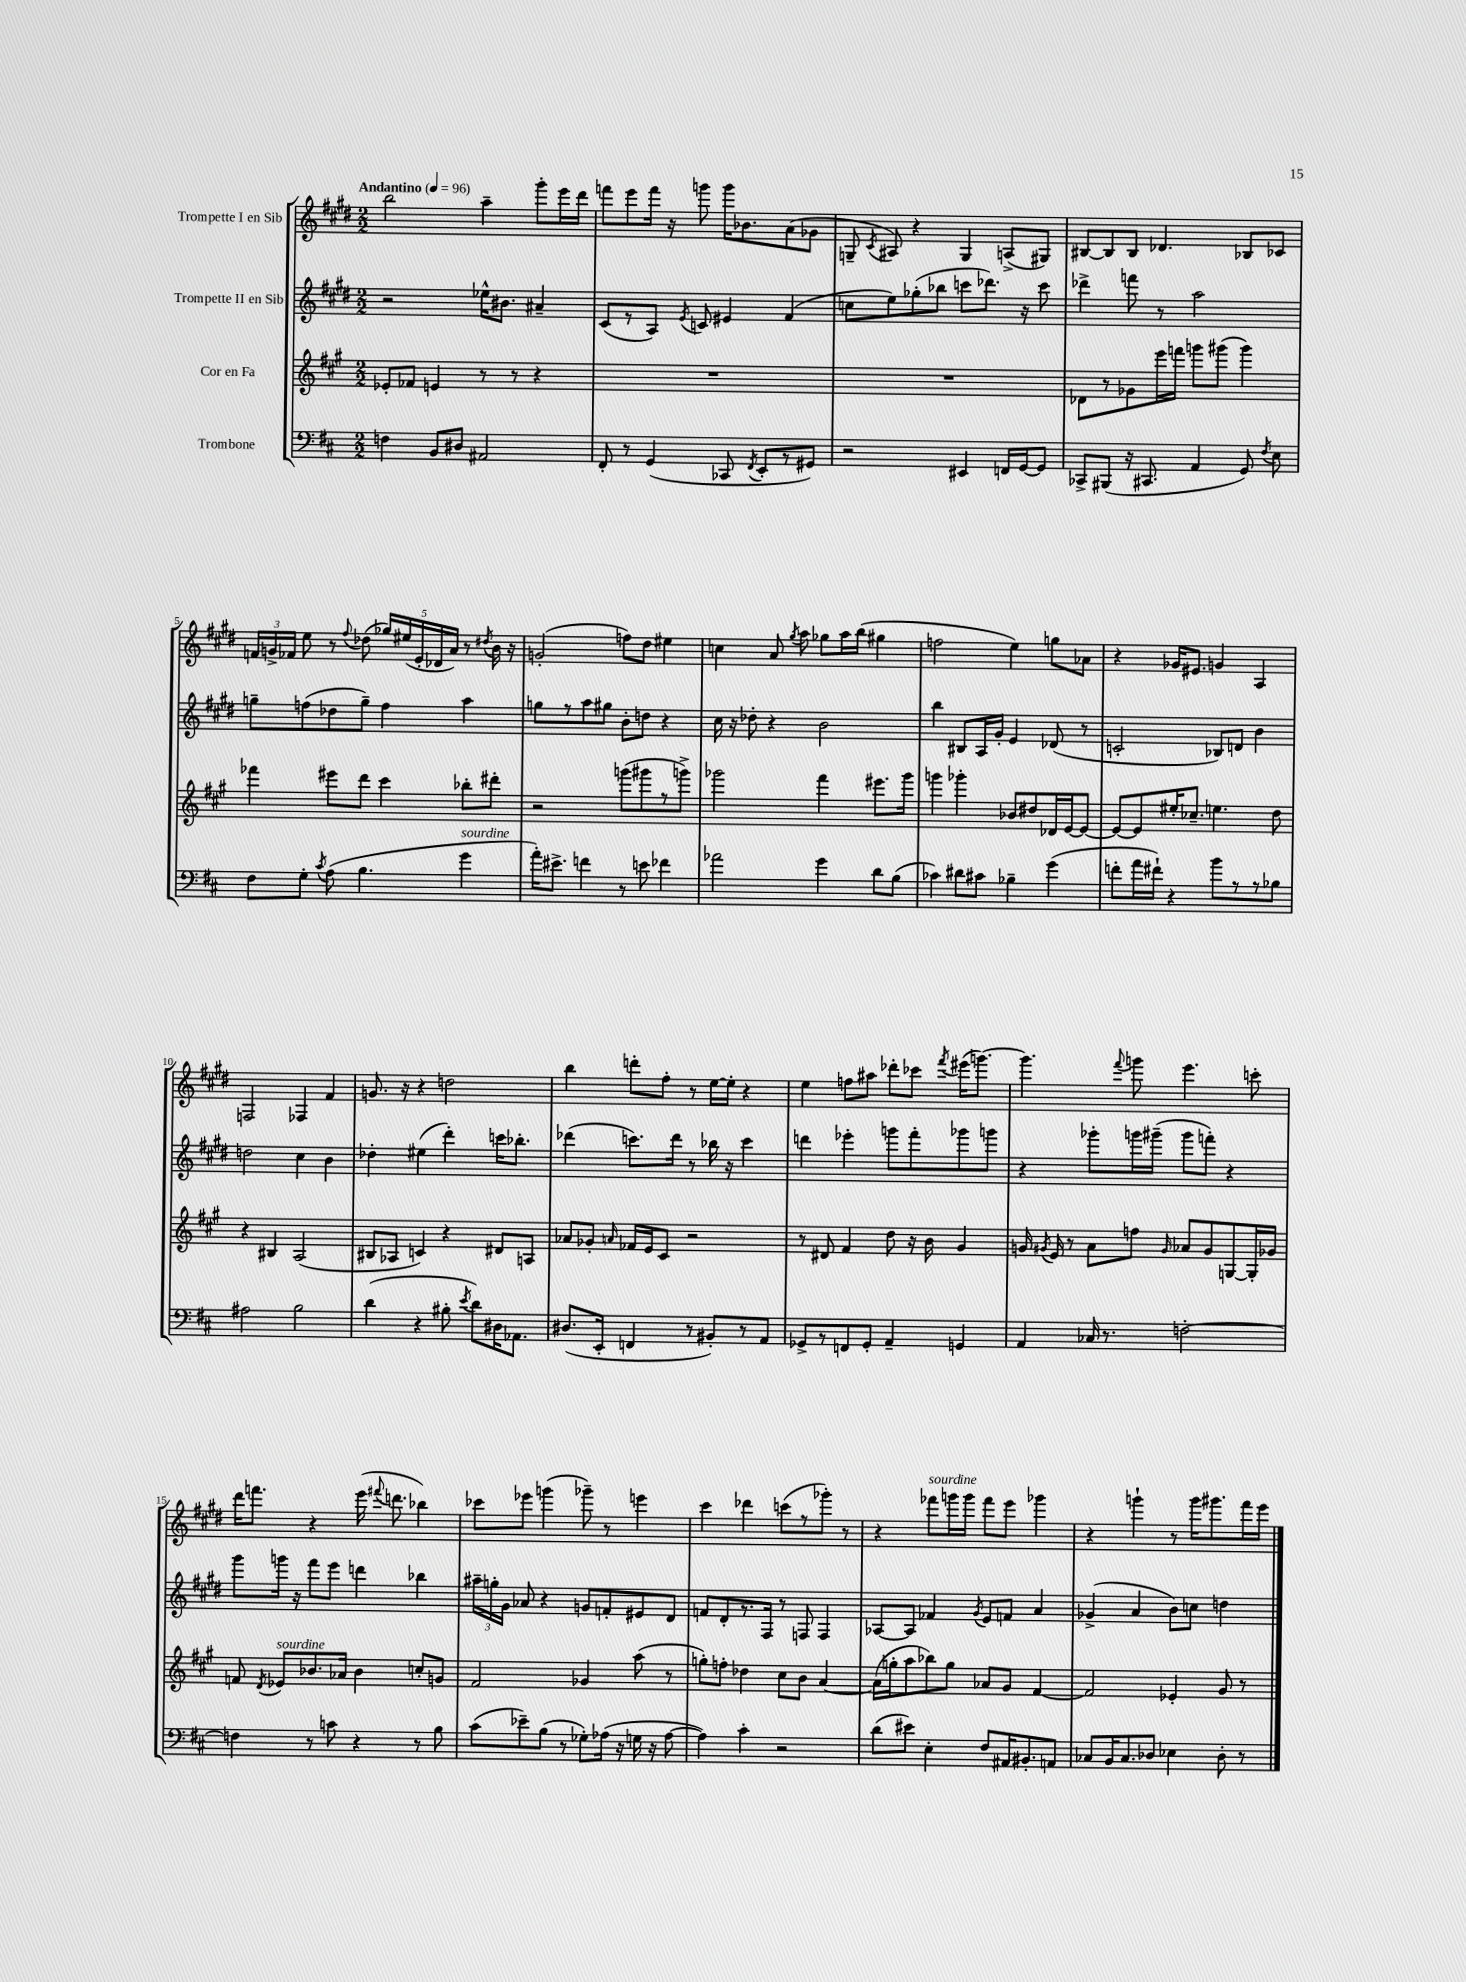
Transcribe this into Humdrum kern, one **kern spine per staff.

**kern	**kern	**kern	**kern
*staff4	*staff3	*staff2	*staff1
*clefF4	*clefG2	*clefG2	*clefG2
*k[f#c#]	*k[f#c#g#]	*k[f#c#g#d#]	*k[f#c#g#d#]
*M2/2	*M2/2	*M2/2	*M2/2
*MM96	*MM96	*MM96	*MM96
4F	8e-'	2r	2bb
.	8f-	.	.
8BB	4e	.	.
8D#	.	.	.
2AA#	8r	16ee-^^	4aa~
.	.	8.b#	.
.	8r	.	.
.	4r	4a#~	8ggg#'
.	.	.	16eee
.	.	.	16ddd#
=	=	=	=
8FF#'	1r	(8c#	8fff
8r	.	8r	8eee
(4GG	.	8A)	16fff
.	.	.	16r
.	.	8qe	.
.	.	8c	8ggg
8CC-	.	4e#	16ggg
.	.	.	8.b-
8qFF#	.	.	.
8EE'	.	.	.
8r	.	(4f#	(8a
8GG#)	.	.	8g-
=	=	=	=
2r	1r	8cc	8G~
.	.	.	8qc#
.	.	8ee)	8A#)
.	.	(8gg-'	4r
.	.	8bb-	.
4EE#	.	8ccc	4G
.	.	8.ddd-)	.
16FF	.	.	(8A^
[16GG	.	16r	.
8GG]	.	8ccc	8G#)
=	=	=	=
8CC-^	8d-	4ddd-^	[8B#
(8BBB#	8r	.	8B#]
16r	8g-	8fff	8B#
8.CC#	.	.	.
.	16eee	8r	4.d-
.	16fff	.	.
4AA	8ggg	2aa	.
.	(8ggg#	.	.
8GG)	4ggg#)	.	8B-
8qF#	.	.	.
8E	.	.	8c-
=	=	=	=
8F#	4fff-	8gg~	24f
.	.	.	24g^
.	.	.	24f-
8G'	.	(8ff	8ee
8qc#	.	.	.
(8A	8eee#	8dd-	8r
.	.	.	8qqff#
4.B	8ddd	8gg~)	(8dd-
.	4ccc#	4ff	20gg-)
.	.	.	(20ee#
.	.	.	20e'
.	.	.	20d-
.	.	.	20a)
4g	8bb-'	4aa	8r
.	.	.	8qdd#
.	8ddd#'	.	16b
.	.	.	16r
=	=	=	=
16a')	2r	8gg	(2g'
8.e#^	.	.	.
.	.	8r	.
4f	.	8aa	.
.	.	8gg#	.
8r	(8ggg	8b'	8ff)
8e	8ggg#	8dd	8dd#
4f-	8r	4r	4ee#
.	8ggg^)	.	.
=	=	=	=
2a-	2ggg-	16cc#	4cc
.	.	16r	.
.	.	8dd-'	.
.	.	4r	8a
.	.	.	8qgg#
.	.	.	8aa
4g	4fff#	2b	8gg-
.	.	.	16aa
.	.	.	(16bb
8d	8.eee#	.	4gg#
(8B	.	.	.
.	16ggg-	.	.
=	=	=	=
4c-)	4ggg	4bb	2ff
8d#	4ggg-'	8B#	.
8c#	.	16A	.
.	.	16g#'	.
4B-~	8b-	4e	4ee)
.	8dd#	.	.
(4g	16d-	(8d-	8gg
.	[16e	.	.
.	8e_	8r	8a-
=	=	=	=
8f'	8e_	2c'	4r
16a	8e]	.	.
16f#`)	.	.	.
4r	16ee#'	.	16g-
.	8.cc-~	.	8.e#
8b	4.ee	8B-)	4g
8r	.	8d	.
8r	.	4b	4A
8B-	8dd	.	.
=	=	=	=
2A#	4r	2dd	2F
.	4B#	.	.
2B	(2A	4cc#	4F-
.	.	4b	4f#
=	=	=	=
(4d	8B#	4dd-'	8.g
.	8A-	.	.
.	.	.	16r
4r	4c)	(4ee#	4r
8B#'	4r	4ddd#')	2dd
8qe	.	.	.
8d)	.	.	.
16D#	8d#	16ccc	.
8.AA-	.	8.bb-'	.
.	8A	.	.
=	=	=	=
(8.D#	8a-	(4ddd-	4bb
.	8g-'	.	.
16EE'	.	.	.
.	16qqa	.	.
4FF	16f-	8.ccc)	8ddd'
.	16e	.	.
.	8c#	.	8ff#'
.	.	16ddd-	.
8r	2r	8r	8r
8BB#')	.	16bb-	[16ee
.	.	16r	16ee']
8r	.	4ccc	4r
8AA	.	.	.
=	=	=	=
8GG-^	8r	4ddd	4ee
8r	8d#	.	.
8FF	4f#	4eee-'	8ff
8GG-'	.	.	8aa#
4AA~	8dd	8ggg	8ddd-'
.	16r	8fff#'	8ccc-
.	16b	.	.
.	.	.	8qfff#
4GG	4g#	8ggg-	(16eee#
.	.	.	[8.ggg)
.	.	8ggg	.
=	=	=	=
4AA	16g	4r	4.ggg]
.	8qg#	.	.
.	16e	.	.
.	8r	.	.
16C-	8a	8ggg-'	.
8.r	.	.	.
.	.	.	8qqfff#
.	8ff	16ggg	8ggg
.	.	(16ggg#~	.
.	16qqg#	.	.
[2F'	8a-	8ggg#	4.eee
.	8g#	8fff')	.
.	[8G	4r	.
.	16G']	.	8ccc'
.	16g-	.	.
=	=	=	=
4F]	8f	8ggg#	16ddd#
.	.	.	8.fff
.	8qd	.	.
.	8e-	16ggg	.
.	.	16r	.
8r	8.b-	8fff#	4r
8c	.	8eee	.
.	16a-	.	.
4r	4b-	4ddd	(16eee
.	.	.	8qqfff#
.	.	.	8.ddd
8r	8cc'	4bb-	4bb-)
8B	8g	.	.
=	=	=	=
(8c#	2f#	24aa#~	8ccc-
.	.	24gg'	.
.	.	24g#	.
8e-~)	.	8a-	8eee-
(8B	.	4r	(4ggg
8r	.	.	.
8G-')	4g-	8g	8ggg-~)
(16A-	.	8f'	8r
16r	.	.	.
16G	(8aa	8e#	4eee
16r	.	.	.
[8A-	8r	8d#	.
=	=	=	=
4A-])	8gg')	8f	4ccc#
.	8ff'	8d#'	.
4c#'	4dd-	8.r	4ddd-
.	.	16F#	.
2r	8cc#	8r	(8ccc
.	8b	8F	8r
.	[4a	4F	8ggg-')
.	.	.	8r
=	=	=	=
(8d	(16a]	[8A-	4r
.	16gg'	.	.
8e#)	8aa	8A-]	.
4E'	8bb-)	4f-	8fff-
.	8gg	.	16ggg
.	.	.	16ggg
.	.	8qg#	.
8F#	8a-	8e	8fff-
16AA#	8g#	8f	8eee
8.BB#'	.	.	.
.	[4f#	4a	4ggg-
8AA	.	.	.
=	=	=	=
8C-	2f#]	(4g-^	4r
16BB	.	.	.
8.C-	.	.	.
.	.	4a	4ggg`
8D-	.	.	.
4E-	4e-'	8b)	8r
.	.	8cc	16ggg
.	.	.	8.ggg#
8D-'	8g#	4dd	.
8r	8r	.	16fff#
.	.	.	16eee
==	==	==	==
*-	*-	*-	*-
